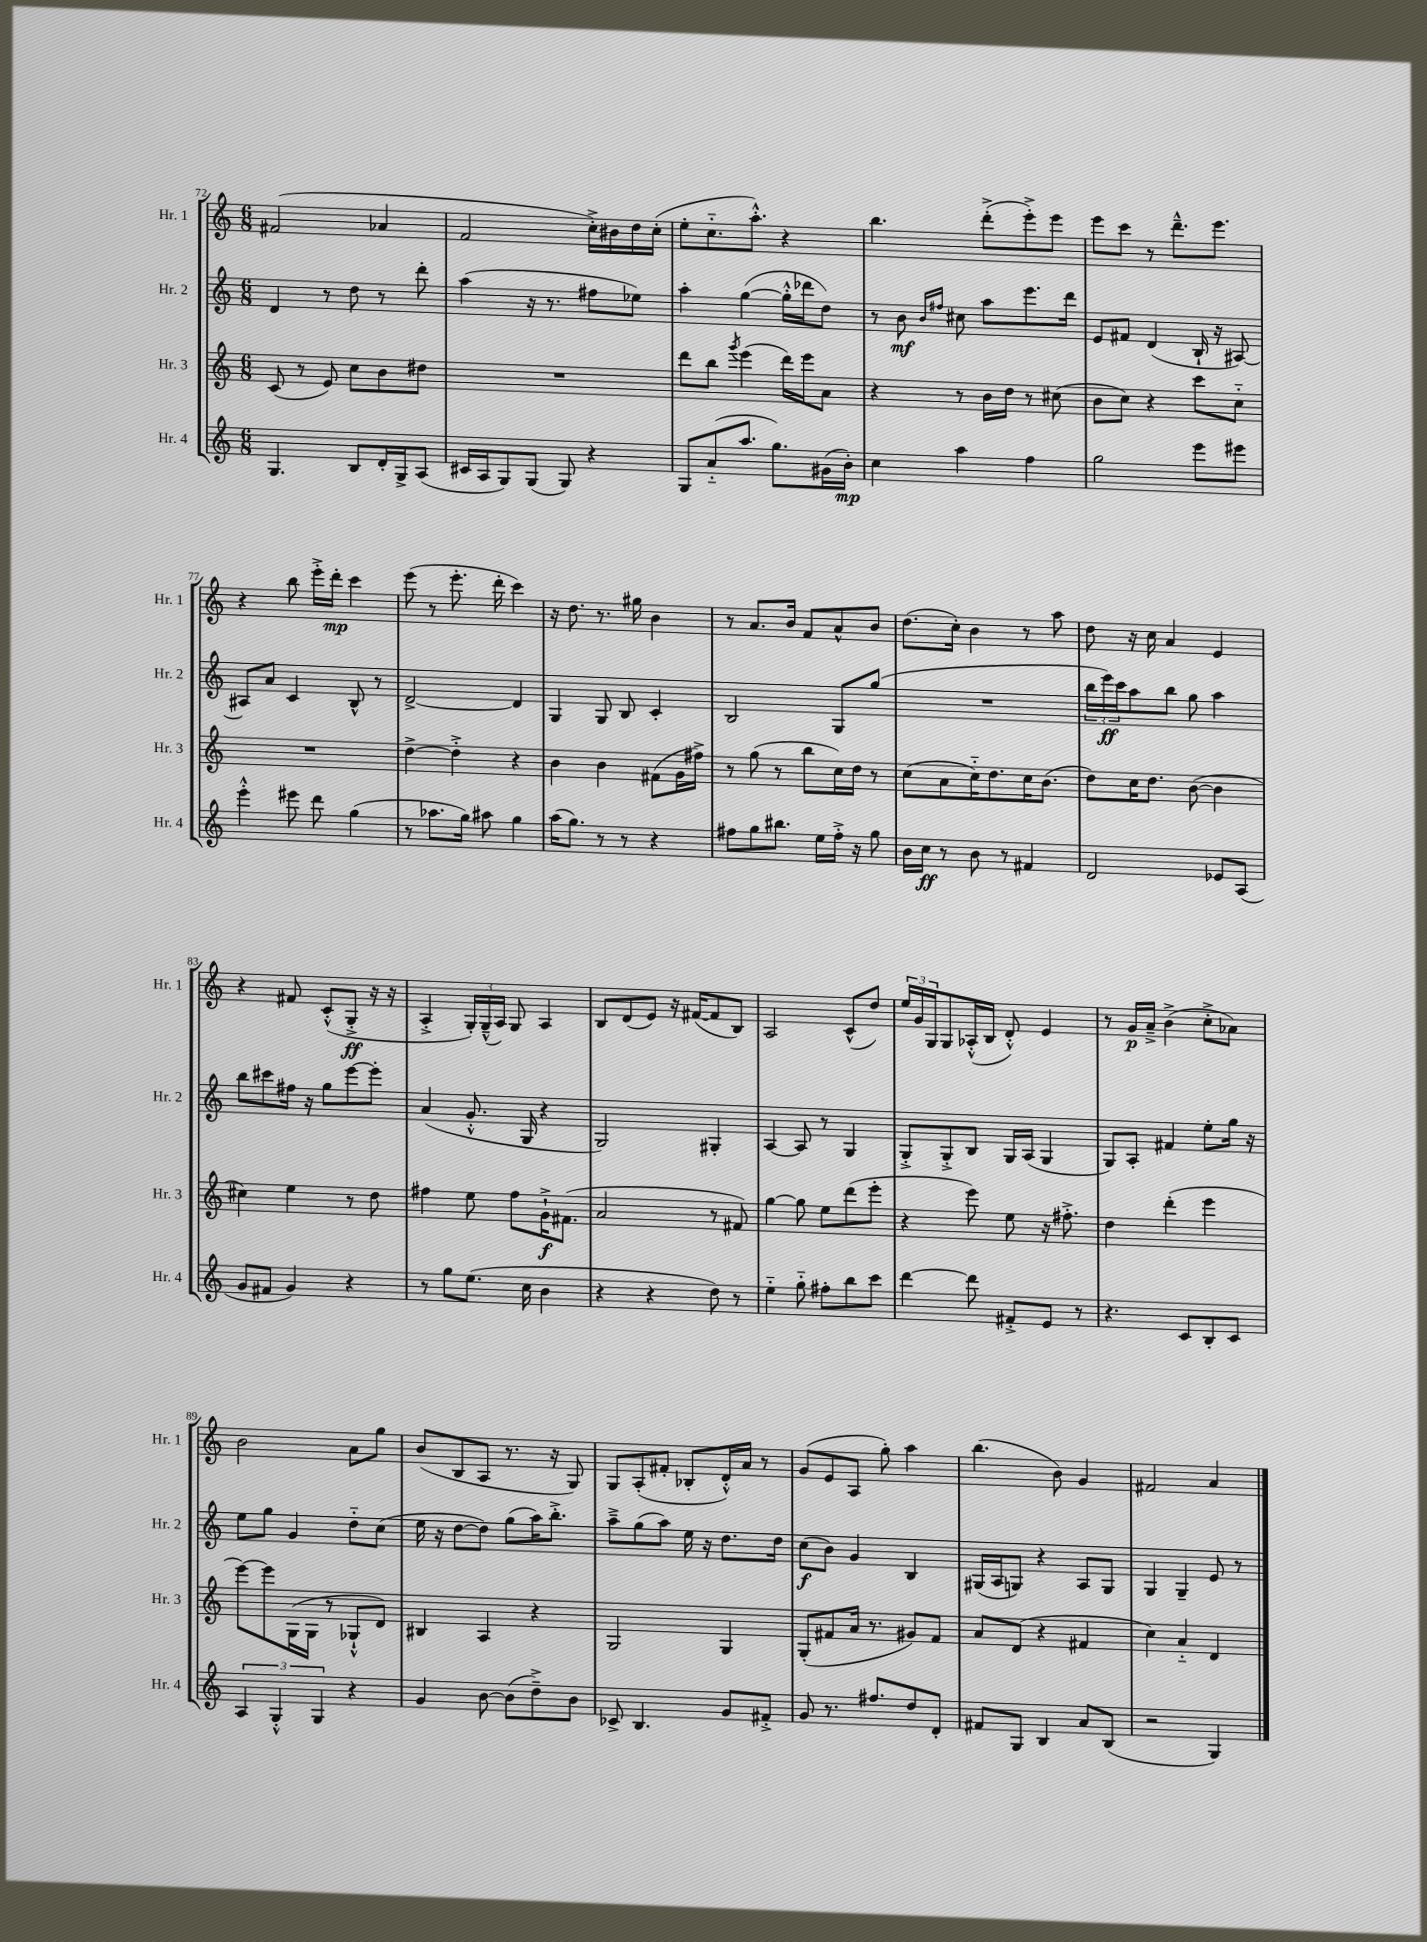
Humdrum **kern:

**kern	**dynam	**kern	**dynam	**kern	**dynam	**kern	**dynam
*part4	*part4	*part3	*part3	*part2	*part2	*part1	*part1
*staff4	*staff4	*staff3	*staff3	*staff2	*staff2	*staff1	*staff1
*I"Hr. 4	*	*I"Hr. 3	*	*I"Hr. 2	*	*I"Hr. 1	*
*I'Hr. 4	*	*I'Hr. 3	*	*I'Hr. 2	*	*I'Hr. 1	*
*clefG2	*	*clefG2	*	*clefG2	*	*clefG2	*
*k[]	*	*k[]	*	*k[]	*	*k[]	*
*M6/8	*	*M6/8	*	*M6/8	*	*M6/8	*
=72	=72	=72	=72	=72	=72	=72	=72
4.G/	.	(8c/	.	4d/	.	(2f#X/	.
.	.	8r	.	.	.	.	.
.	.	8e/)	.	8r	.	.	.
8B/L	.	8cc\L	.	8dd\	.	.	.
16d'/L	.	8b\	.	8r	.	4a-X/	.
16G^/J	.	.	.	.	.	.	.
(8A/J	.	8dd#X\J	.	8ddd'\	.	.	.
=73	=73	=73	=73	=73	=73	=73	=73
16c#X/LL	.	2.r	.	(4aa\	.	2f/	.
16A/J	.	.	.	.	.	.	.
8G/)	.	.	.	.	.	.	.
(8G/J	.	.	.	16r	.	.	.
.	.	.	.	8.r	.	.	.
8G/)	.	.	.	.	.	.	.
4r	.	.	.	8ff#X\L	.	16cc'^\LL)	.
.	.	.	.	.	.	16b#X\	.
.	.	.	.	8ee-X\J)	.	16dd\	.
.	.	.	.	.	.	(16cc'\JJ	.
=74	=74	=74	=74	=74	=74	=74	=74
8G/L	.	8ddd\L	.	4aa'\	.	8ee'\L	.
(8a/	.	8bb\J	.	.	.	8.cc\	.
.	.	8qggg/	.	.	.	.	.
8.aa/J	.	(4eee\	.	([4gg\	.	.	.
.	.	.	.	.	.	8.aa'^^\J)	.
8.gg\L)	.	.	.	.	.	.	.
.	.	16ddd\LL)	.	16gg'^^\LL]	.	4r	.
.	.	16eee\J	.	16ddd-X\J	.	.	.
(16g#X\L	.	8a\J	.	8dd\J)	.	.	.
16b'\JJ)	mp	.	.	.	.	.	.
=75	=75	=75	=75	=75	=75	=75	=75
4cc\	.	4r	.	8r	.	4.bb\	.
.	.	.	.	8b\	mf	.	.
.	.	.	.	16qqb/LL	.	.	.
.	.	.	.	16qqff#X/JJ	.	.	.
4aa\	.	8r	.	8cc#X\	.	.	.
.	.	16b\LL	.	8aa\L	.	(8ddd'^\L	.
.	.	16dd\JJ	.	.	.	.	.
4ff\	.	8r	.	8.eee\	.	8eee'^\)	.
.	.	(8cc#X\	.	.	.	8eee\J	.
.	.	.	.	16ddd\Jk	.	.	.
=76	=76	=76	=76	=76	=76	=76	=76
2gg\	.	8b\L	.	8e/L	.	8eee\L	.
.	.	8cc\J)	.	8f#X/J	.	8ccc\J	.
.	.	4r	.	(4d/	.	8r	.
.	.	.	.	.	.	8.ddd~^^\L	.
8eee\L	.	8ccc\L	.	16B`/	.	.	.
.	.	.	.	16r	.	8.eee\J	.
8eee#X\J	.	8cc\J	.	[8A#X/)	.	.	.
!!LO:LB:g=z
=77	=77	=77	=77	=77	=77	=77	=77
4eee'^^\	.	2.r	.	8A#X/L]	.	4r	.
.	.	.	.	8a/J	.	.	.
8eee#X\	.	.	.	4c/	.	8bb\	.
8ddd\	.	.	.	.	.	16eee'^\LL	.
.	.	.	.	.	.	16ddd'\JJ	mp
(4gg\	.	.	.	8B^^/	.	4ccc\	.
.	.	.	.	8r	.	.	.
=78	=78	=78	=78	=78	=78	=78	=78
8r	.	[4dd^\	.	[2d^/	.	(8eee\	.
8.aa-X\L	.	.	.	.	.	8r	.
.	.	4dd'^\]	.	.	.	8.eee'\	.
16gg\Jk)	.	.	.	.	.	.	.
8aa#X\	.	.	.	.	.	.	.
.	.	.	.	.	.	16ddd'\	.
4gg\	.	4r	.	4d/]	.	4ccc\)	.
=79	=79	=79	=79	=79	=79	=79	=79
(16aa\KL	.	4b\	.	4G/	.	16r	.
8.gg\J)	.	.	.	.	.	8.dd\	.
8r	.	4b\	.	8G/	.	8.r	.
8r	.	.	.	8B/	.	.	.
.	.	.	.	.	.	16gg#X\	.
4r	.	(8f#X\L	.	4c'/	.	4b\	.
.	.	16g\L	.	.	.	.	.
.	.	16ff#X^\JJ)	.	.	.	.	.
=80	=80	=80	=80	=80	=80	=80	=80
8ff#X\L	.	8r	.	2B/	.	8r	.
8gg\	.	(8gg\	.	.	.	8.a/L	.
8.bb#X\J	.	8r	.	.	.	.	.
.	.	.	.	.	.	16b/Jk	.
.	.	8bb\L	.	.	.	8f/L	.
16ee\LL	.	.	.	.	.	.	.
16ff#'^\JJ	.	16cc\L)	.	8G/L	.	8a^^/	.
16r	.	16dd\JJ	.	.	.	.	.
8gg\	.	8r	.	(8gg/J	.	8b/J	.
=81	=81	=81	=81	=81	=81	=81	=81
16b\LL	.	(8cc\L	.	2.r	.	(8.dd\L	.
16cc\JJ	ff	.	.	.	.	.	.
8r	.	8a\	.	.	.	.	.
.	.	.	.	.	.	16cc'\Jk)	.
8b\	.	16cc\K)	.	.	.	4b\	.
.	.	8.dd\	.	.	.	.	.
8r	.	.	.	.	.	.	.
4f#X/	.	16cc\K	.	.	.	8r	.
.	.	(8.b\J	.	.	.	.	.
.	.	.	.	.	.	8aa\	.
=82	=82	=82	=82	=82	=82	=82	=82
2d/	.	8dd\L)	.	24bb\LL	.	8dd\	.
.	.	.	.	24eee\)	ff	.	.
.	.	.	.	24ccc\J	.	.	.
.	.	16cc\K	.	8aa\	.	16r	.
.	.	8.dd\J	.	.	.	16cc\	.
.	.	.	.	8bb\J	.	4a/	.
.	.	([8b\	.	8gg\	.	.	.
8e-X/L	.	4b\]	.	4aa\	.	4e/	.
(8A/J	.	.	.	.	.	.	.
!!LO:LB:g=z
=83	=83	=83	=83	=83	=83	=83	=83
8g/L	.	4cc#X\)	.	8bb\L	.	4r	.
8f#X/J	.	.	.	8ccc#X\	.	.	.
4g/)	.	4ee\	.	16ff#X\Jk	.	8f#X/	.
.	.	.	.	16r	.	.	.
.	.	.	.	8gg\L	.	(8c'^^/L	.
4r	.	8r	.	[8eee\	.	8G'^/J	ff
.	.	8dd\	.	8eee'\J]	.	16r	.
.	.	.	.	.	.	16r	.
=84	=84	=84	=84	=84	=84	=84	=84
8r	.	4ff#X\	.	(4a/	.	4A'^/	.
8gg\L	.	.	.	.	.	.	.
(8.ee\J	.	8ee\	.	8.g'^^/	.	24G'/LL)	.
.	.	.	.	.	.	(24G~^^/	.
.	.	.	.	.	.	24A/JJ)	.
.	.	8ff#\L	.	.	.	8G/	.
16cc\	.	.	.	16G/	.	.	.
4b\	.	16g`^\K	f	4r	.	4A/	.
.	.	(8.f#X\J	.	.	.	.	.
=85	=85	=85	=85	=85	=85	=85	=85
4r	.	2a/	.	2G/)	.	8B/L	.
.	.	.	.	.	.	(8d/	.
4r	.	.	.	.	.	8e/J)	.
.	.	.	.	.	.	16r	.
.	.	.	.	.	.	([16f#X/KL	.
8dd\)	.	8r	.	4G#X'/	.	8f#/]	.
8r	.	8f#X/)	.	.	.	8B/J)	.
=86	=86	=86	=86	=86	=86	=86	=86
4ee\	.	[4gg\	.	[4A/	.	2A/	.
8gg\	.	8gg\]	.	8A/]	.	.	.
8ff#X'\L	.	8ee\L	.	8r	.	.	.
8bb\	.	(8ddd\	.	4G/	.	(8c^^/L	.
8ccc\J	.	8eee'\J	.	.	.	8dd/J)	.
=87	=87	=87	=87	=87	=87	=87	=87
[4ddd\	.	4r	.	8G'^/L	.	24ee/LL	.
.	.	.	.	.	.	24g/	.
.	.	.	.	.	.	24G/J	.
.	.	.	.	8G'^/	.	8G/	.
8ddd\]	.	8eee\)	.	8B/J	.	(16A-X'^^/L	.
.	.	.	.	.	.	16B/JJ	.
8f#X'^/L	.	8ee\	.	16G/LL	.	8d'^^/)	.
.	.	.	.	(16A/JJ	.	.	.
8e/J	.	16r	.	4G/	.	4e/	.
.	.	8.ff#X'^\	.	.	.	.	.
8r	.	.	.	.	.	.	.
=88	=88	=88	=88	=88	=88	=88	=88
4.r	.	4dd\	.	8G/L)	.	8r	.
.	.	.	.	8A'/J	.	16g/LL	p
.	.	.	.	.	.	16a~^/JJ	.
.	.	(4ddd'\	.	4f#X/	.	(4b^\	.
8c/L	.	.	.	.	.	.	.
8B'/	.	4eee\	.	8ee'\L	.	8cc'^\L	.
8c/J	.	.	.	16gg\Jk	.	8a-X\J)	.
.	.	.	.	16r	.	.	.
!!LO:LB:g=z
=89	=89	=89	=89	=89	=89	=89	=89
6A/	.	[8eee\L)	.	8ee\L	.	2b\	.
.	.	8eee\]	.	8gg\J	.	.	.
6G'^^/	.	.	.	.	.	.	.
.	.	(16G\L	.	4g/	.	.	.
.	.	16G\JJ	.	.	.	.	.
6G/	.	.	.	.	.	.	.
.	.	8r	.	.	.	.	.
4r	.	8G-X`^^/L	.	8dd\L	.	8a\L	.
.	.	8d/J)	.	(8cc\J	.	8gg\J	.
=90	=90	=90	=90	=90	=90	=90	=90
4g/	.	4B#X/	.	16ee\	.	(8b/L	.
.	.	.	.	16r	.	.	.
.	.	.	.	[8dd\L	.	8B/	.
[8b\	.	4A/	.	8dd\J])	.	8A/J	.
(8b\L]	.	.	.	(8gg\L	.	8.r	.
8dd~^\)	.	4r	.	16aa\K)	.	.	.
.	.	.	.	8.bb'^\J	.	16r	.
8b\J	.	.	.	.	.	8G/)	.
=91	=91	=91	=91	=91	=91	=91	=91
8c-X^/	.	2G/	.	8aa~^\L	.	8G/L	.
4.B/	.	.	.	(8gg\	.	(8A'/	.
.	.	.	.	8aa\J)	.	8f#X'/J	.
.	.	.	.	16ee\	.	8B-X'/L	.
.	.	.	.	16r	.	.	.
8g/L	.	4G/	.	8.dd\L	.	16d'^^/L)	.
.	.	.	.	.	.	16a/JJ	.
8f#X'^/J	.	.	.	.	.	8r	.
.	.	.	.	16dd\Jk	.	.	.
=92	=92	=92	=92	=92	=92	=92	=92
8g/	.	(8G'/L	.	(8cc\L	f	(8g/L	.
8.r	.	8f#X/	.	8b\J)	.	8e/	.
.	.	16a/Jk	.	4g/	.	8A/J	.
8.ff#X/L	.	8.r	.	.	.	.	.
.	.	.	.	.	.	8gg'\)	.
8dd/	.	8g#X/L)	.	4B/	.	4aa\	.
8d'/J	.	8f#/J	.	.	.	.	.
=93	=93	=93	=93	=93	=93	=93	=93
8f#X/L	.	8a/L	.	(16G#X/LL	.	(4.bb\	.
.	.	.	.	16A/J	.	.	.
8G/J	.	(8d/J	.	8Gn/J)	.	.	.
4B/	.	4r	.	4r	.	.	.
.	.	.	.	.	.	8b\)	.
8a/L	.	4f#X/	.	8A/L	.	4g/	.
(8B/J	.	.	.	8G/J	.	.	.
=94	=94	=94	=94	=94	=94	=94	=94
2r	.	4cc\)	.	4G/	.	2f#X/	.
.	.	4a/	.	4G~/	.	.	.
4G/)	.	4d/	.	8e/	.	4a/	.
.	.	.	.	8r	.	.	.
==	==	==	==	==	==	==	==
*-	*-	*-	*-	*-	*-	*-	*-
